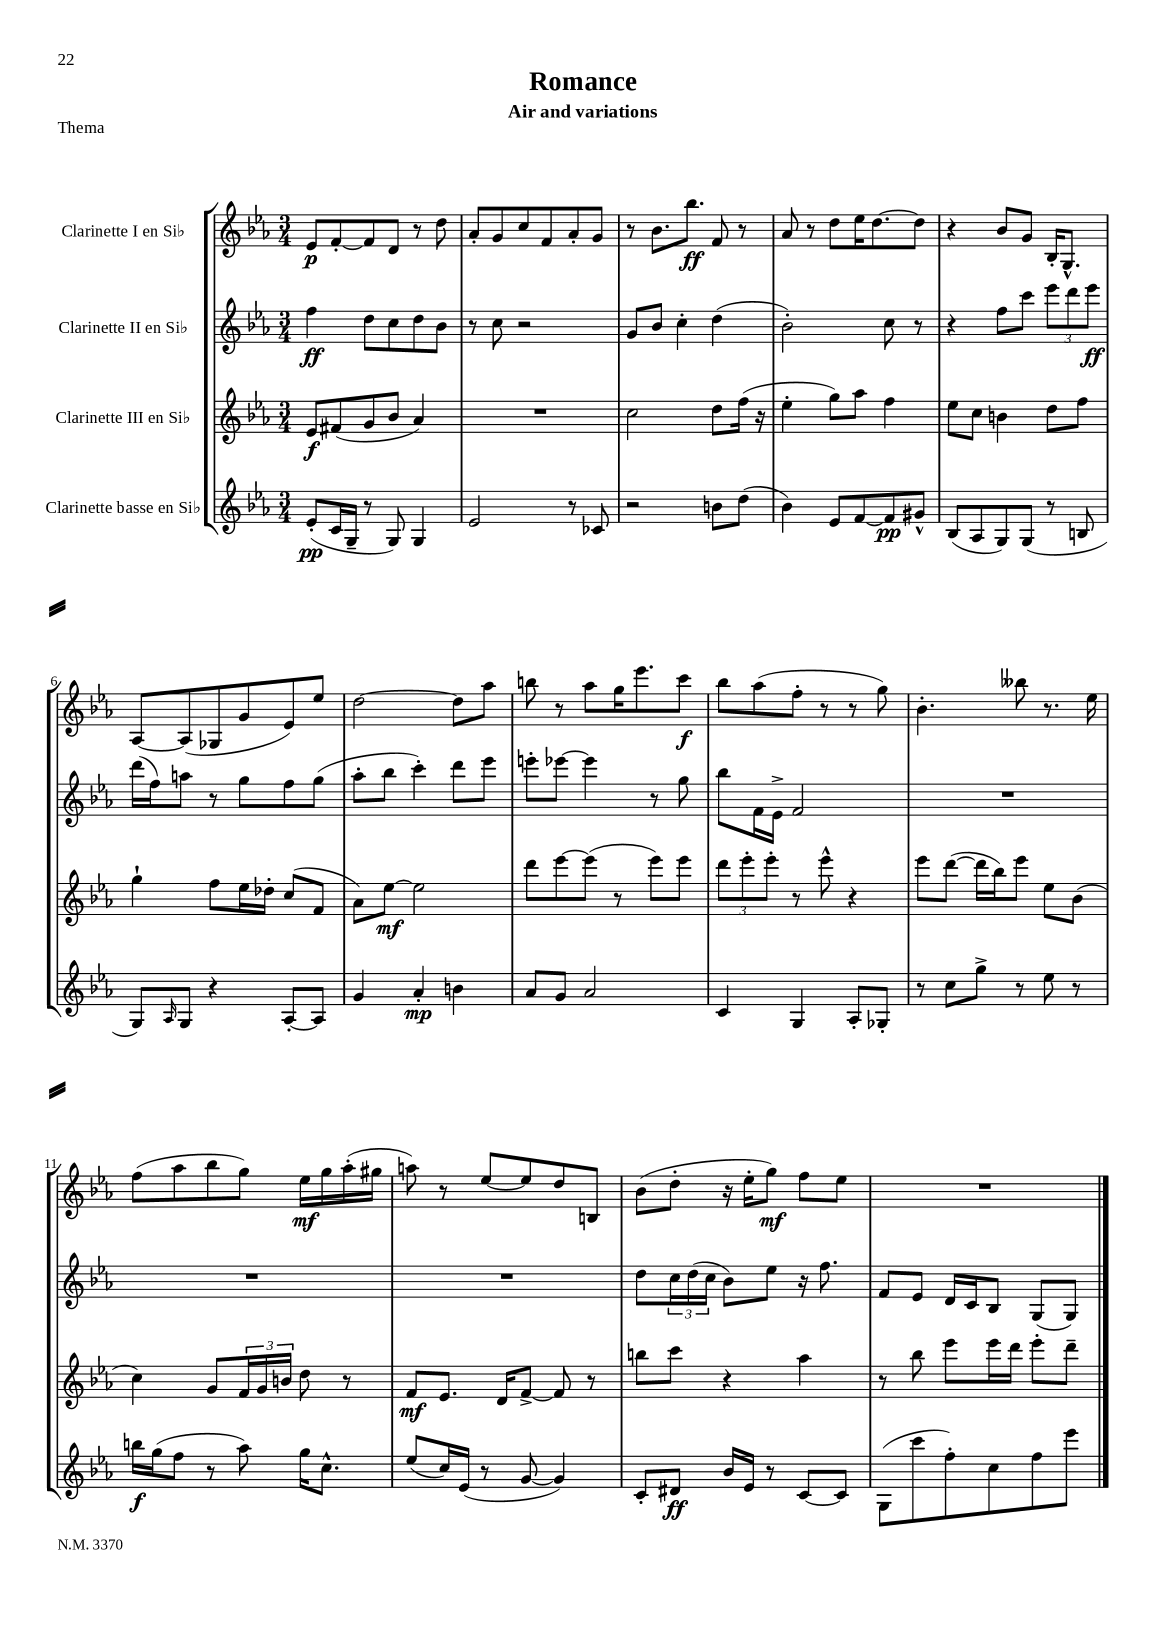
\header { title = "Romance" subtitle = "Air and variations" piece = "Thema" }
<<
\new StaffGroup <<
\new Staff = "s0" \with { instrumentName = "Clarinette I en Sib" } {
    \clef treble \key ees \major \numericTimeSignature \time 3/4
    ees'8\p f'8~-. f'8 d'8 r8 d''8 |
    aes'8-. g'8 c''8 f'8 aes'8-. g'8 |
    r8 bes'8. bes''8.\ff f'8 r8 |
    aes'8 r8 d''8 ees''16 d''8.~ d''8 |
    r4 bes'8 g'8 bes16-. g8.-^ |
    aes8~ aes8( ges8 g'8 ees'8) ees''8 |
    d''2~ d''8 aes''8 |
    b''8 r8 aes''8 g''16 ees'''8. c'''8\f |
    bes''8 aes''8( f''8-. r8 r8 g''8) |
    bes'4.-. beses''8 r8. ees''16 |
    f''8( aes''8 bes''8 g''8) ees''16\mf g''16 aes''16-.( gis''16 |
    a''8) r8 ees''8~ ees''8 d''8 b8 |
    bes'8( d''8-. r16 ees''16-. g''8\mf) f''8 ees''8 |
    R2. \bar "|." |
}
\new Staff = "s1" \with { instrumentName = "Clarinette II en Sib" } {
    \clef treble \key ees \major \numericTimeSignature \time 3/4
    f''4\ff d''8 c''8 d''8 bes'8 |
    r8 c''8 r2 |
    g'8 bes'8 c''4-. d''4( |
    bes'2-.) c''8 r8 |
    r4 f''8 c'''8 \tuplet 3/2 { ees'''8 d'''8 ees'''8\ff } |
    d'''16( f''16) a''8 r8 g''8 f''8 g''8( |
    aes''8-. bes''8 c'''4-.) d'''8 ees'''8 |
    e'''8-. ees'''8~ ees'''4 r8 g''8 |
    bes''8 f'16 ees'16-> f'2 |
    R2. |
    R2. |
    R2. |
    d''8 \tuplet 3/2 { c''16 d''16( c''16 } bes'8) ees''8 r16 f''8. |
    f'8 ees'8 d'16 c'16 bes8 g8( g8) \bar "|." |
}
\new Staff = "s2" \with { instrumentName = "Clarinette III en Sib" } {
    \clef treble \key ees \major \numericTimeSignature \time 3/4
    ees'8\f fis'8( g'8 bes'8 aes'4) |
    R2. |
    c''2 d''8 f''16( r16 |
    ees''4-. g''8) aes''8 f''4 |
    ees''8 c''8 b'4 d''8 f''8 |
    g''4-! f''8 ees''16 des''16-. c''8( f'8 |
    aes'8) ees''8~\mf ees''2 |
    d'''8 ees'''8~ ees'''8( r8 ees'''8) ees'''8 |
    \tuplet 3/2 { d'''8 ees'''8-. ees'''8-. } r8 ees'''8-^ r4 |
    ees'''8 d'''8~( d'''16 bes''16) ees'''8 ees''8 bes'8( |
    c''4) g'8 \tuplet 3/2 { f'16 g'16 b'16 } d''8 r8 |
    f'8\mf ees'8. d'16 f'8~-> f'8 r8 |
    b''8 c'''8 r4 aes''4 |
    r8 bes''8 ees'''8 ees'''16 d'''16 ees'''8-. d'''8-- \bar "|." |
}
\new Staff = "s3" \with { instrumentName = "Clarinette basse en Sib" } {
    \clef treble \key ees \major \numericTimeSignature \time 3/4
    ees'8-.\pp( c'16 g16-- r8 g8) g4 |
    ees'2 r8 ces'8 |
    r2 b'8 d''8( |
    bes'4) ees'8 f'8~ f'8\pp gis'8-^ |
    bes8( aes8 g8) g8( r8 b8 |
    g8) \grace { aes16 } g8 r4 aes8~-. aes8 |
    g'4 aes'4-.\mp b'4 |
    aes'8 g'8 aes'2 |
    c'4 g4 aes8-. ges8-. |
    r8 c''8 g''8-> r8 ees''8 r8 |
    b''16\f g''16( f''8 r8 aes''8) g''16 c''8.-^ |
    ees''8( c''16) ees'16( r8 g'8~ g'4) |
    c'8-. dis'8\ff bes'16 ees'16 r8 c'8~ c'8 |
    g8( c'''8 f''8-.) c''8 f''8 ees'''8 \bar "|." |
}
>>
>>
